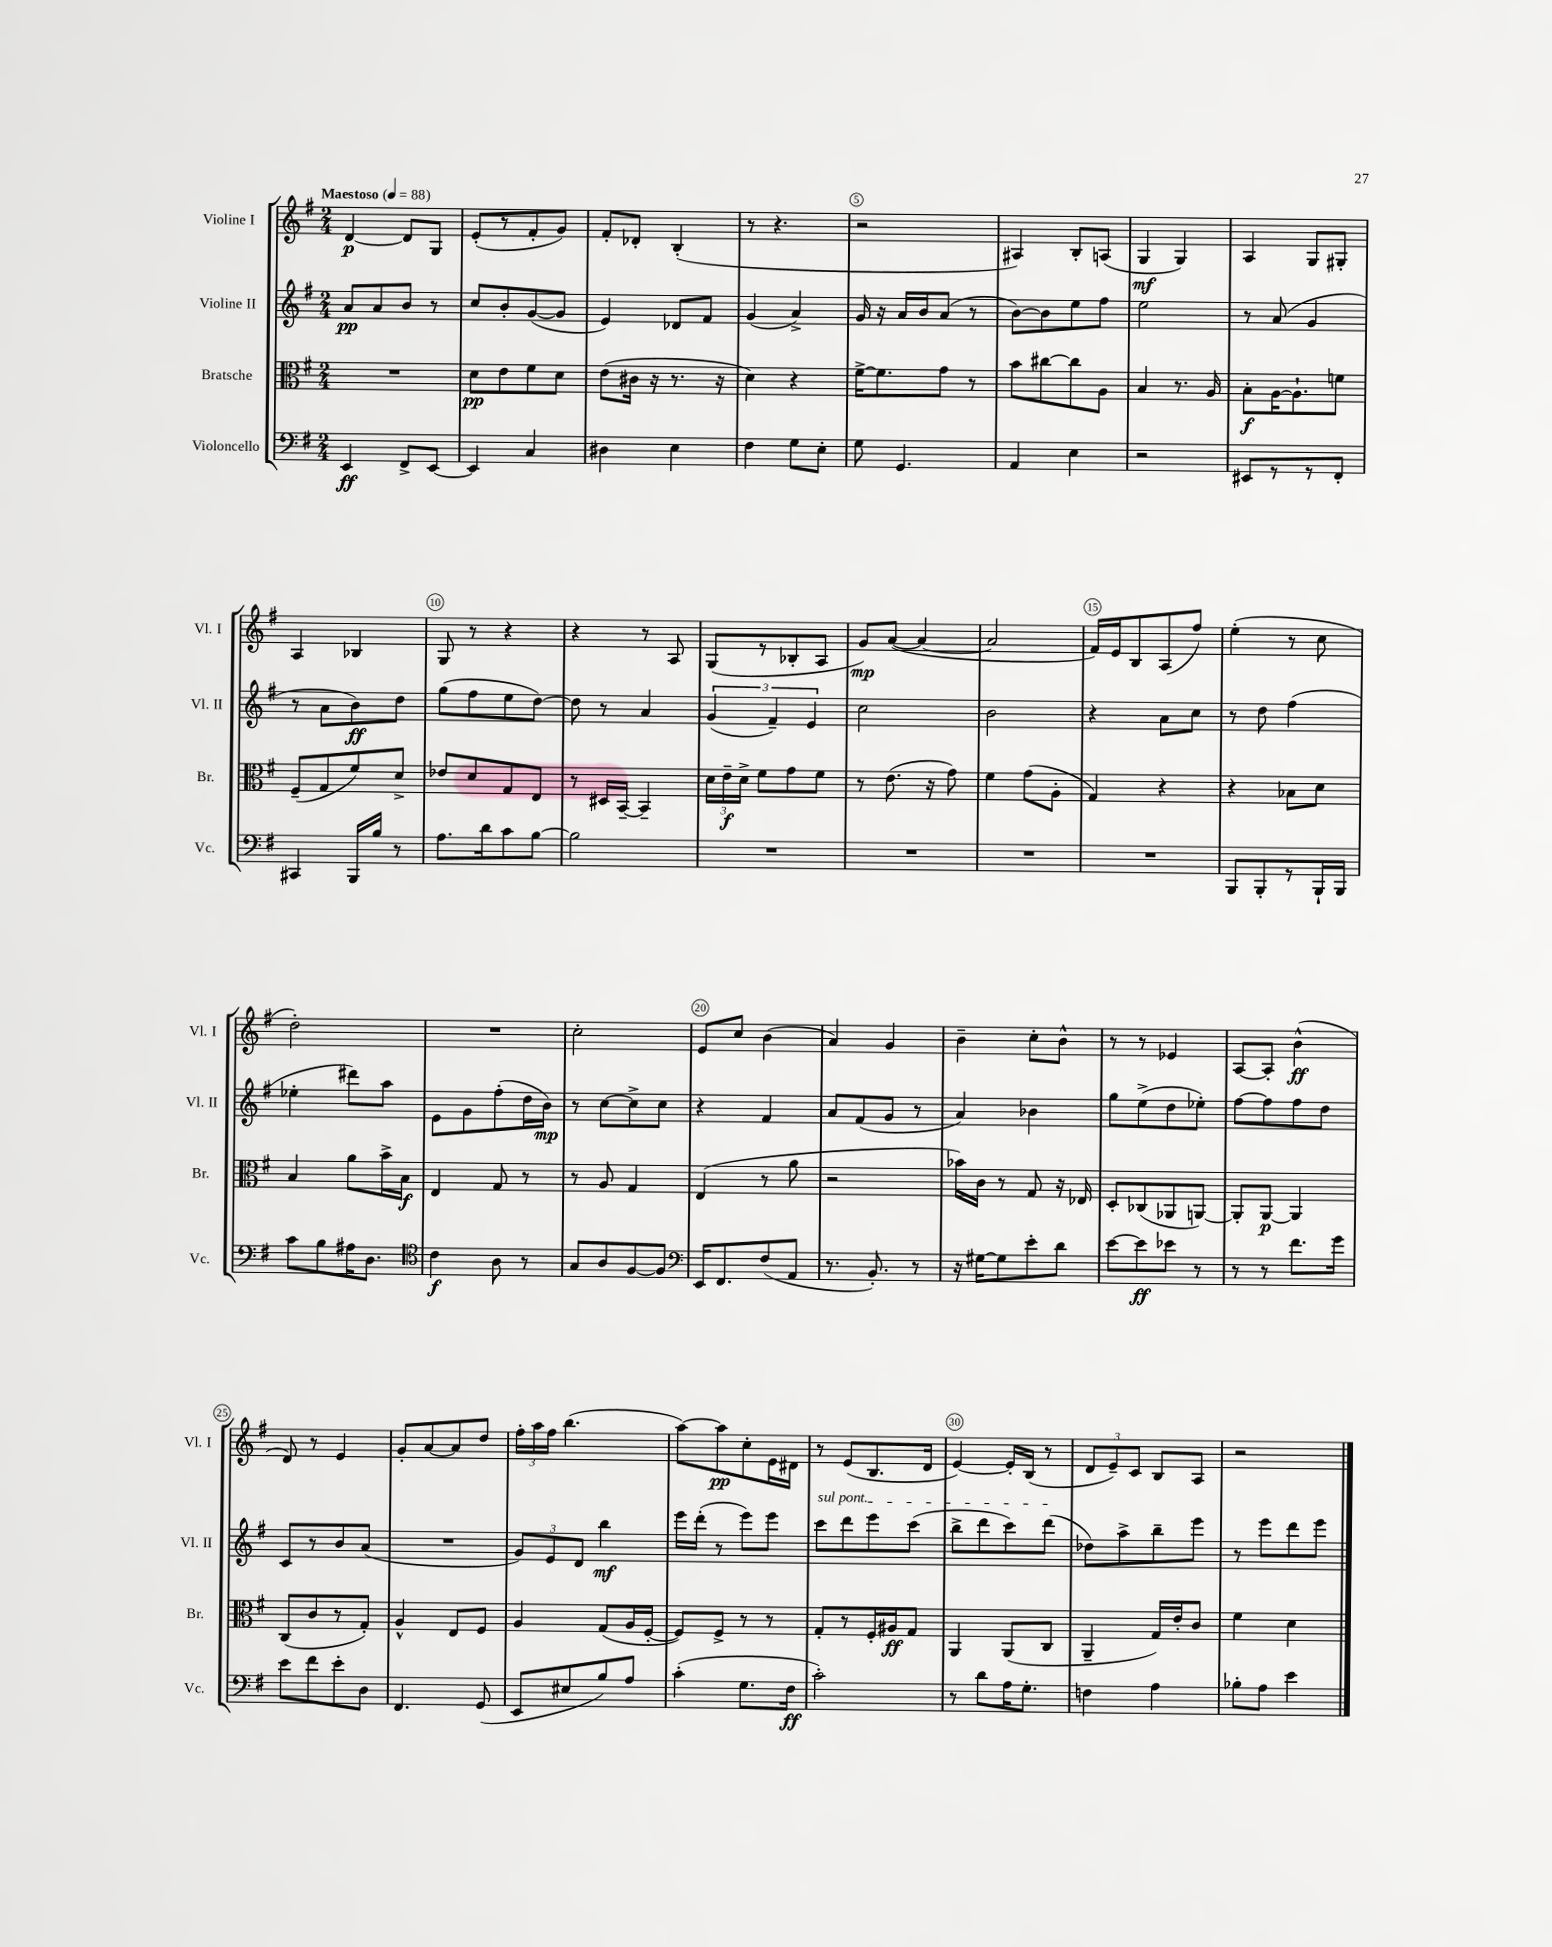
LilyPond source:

<<
\new StaffGroup <<
\new Staff = "s0" \with { instrumentName = "Violine I" shortInstrumentName = "Vl. I" } {
    \clef treble \key g \major \numericTimeSignature \time 2/4 \tempo "Maestoso" 4 = 88
    \autoBeamOff d'4~\p d'8[ g8] |
    e'8[-.( r8 fis'8-. g'8]) |
    fis'8[-. des'8]-. b4-.( |
    r8 r4. |
    r2 |
    ais4) b8[-. a8]( |
    g4\mf g4) |
    a4 g8[ gis8]-. |
    a4 bes4 |
    g8 r8 r4 |
    r4 r8 a8 |
    g8[( r8 bes8-. a8] |
    g'8[\mp) a'8]~( a'4~ |
    a'2 |
    fis'16[) e'16 b8 a8( fis''8]) |
    e''4-.( r8 c''8 |
    d''2-.) |
    R2 |
    c''2-. |
    e'8[ c''8] b'4( |
    a'4) g'4 |
    b'4-- c''8[-. b'8]-^ |
    r8 r8 ees'4 |
    a8[~ a8]-. b'4-^\ff( |
    d'8) r8 e'4 |
    g'8[-. a'8~ a'8 d''8] |
    \tuplet 3/2 { fis''16[-. a''16 fis''16] } b''4.( |
    a''8[~) a''8\pp c''8-. e'16 dis'16] |
    r8 e'8[( b8. d'16] |
    e'4~) e'16[-. b16]( r8 |
    \tuplet 3/2 { d'8[ e'8--) c'8] } b8[ a8] |
    r2 \bar "|." |
}
\new Staff = "s1" \with { instrumentName = "Violine II" shortInstrumentName = "Vl. II" } {
    \clef treble \key g \major \numericTimeSignature \time 2/4
    \autoBeamOff a'8[\pp a'8 b'8] r8 |
    c''8[ b'8-. g'8~( g'8] |
    e'4) des'8[ fis'8] |
    g'4( a'4->) |
    g'16 r16 a'16[ b'16 a'8]( r8 |
    b'8[~) b'8 e''8 fis''8] |
    e''2 |
    r8 a'8( g'4 |
    r8 a'8[ b'8\ff) d''8] |
    g''8[( fis''8 e''8 d''8]~) |
    d''8 r8 a'4 |
    \tuplet 3/2 { g'4( fis'4--) e'4 } |
    c''2 |
    b'2 |
    r4 a'8[ c''8] |
    r8 d''8 fis''4( |
    ees''4-. dis'''8[) a''8] |
    e'8[ g'8 fis''8-.( d''16 b'16]\mp) |
    r8 c''8[~ c''8-> c''8] |
    r4 fis'4 |
    a'8[ fis'8( g'8] r8 |
    a'4) bes'4 |
    g''8[ e''8->( d''8 ees''8]-.) |
    fis''8[~ fis''8 fis''8 d''8] |
    c'8[ r8 b'8 a'8]( |
    R2 |
    \tuplet 3/2 { g'8[) e'8 d'8] } b''4\mf |
    e'''16[ d'''16]-.( r8 e'''8[) e'''8] |
    \once \override TextSpanner.bound-details.left.text = \markup { \italic "sul pont." } c'''8[\startTextSpan d'''8 e'''8 c'''8]( |
    b''8[-> d'''8 c'''8) d'''8]\stopTextSpan( |
    des''8[) a''8-> b''8-- e'''8] |
    r8 e'''8[ d'''8 e'''8] \bar "|." |
}
\new Staff = "s2" \with { instrumentName = "Bratsche" shortInstrumentName = "Br." } {
    \clef alto \key g \major \numericTimeSignature \time 2/4
    \autoBeamOff R2 |
    d'8[\pp e'8 fis'8 d'8] |
    e'8[( cis'16] r16 r8. r16 |
    d'4) r4 |
    fis'16[~-> fis'8. g'8] r8 |
    b'8[ cis''8~ cis''8 a8] |
    b4 r8. a16 |
    b8[-.\f a16~ a8.-! f'8] |
    fis8[--( g8 fis'8) d'8]-> |
    ees'8[ d'8 g8 e8] |
    r8 dis16[ b,16]~-- b,4-- |
    \tuplet 3/2 { d'16[ e'16--\f d'16]-> } fis'8[ g'8 fis'8] |
    r8 e'8.( r16 g'8) |
    fis'4 g'8[( a8]-. |
    g4) r4 |
    r4 bes8[ d'8] |
    b4 a'8[ b'16-> b16]\f |
    e4 g8 r8 |
    r8 a8 g4 |
    e4( r8 a'8 |
    r2 |
    bes'16[) c'16] r8 g8 r16 ees16 |
    d8[-. ces8( aes,8 a,8]~) |
    a,8[-. a,8]~\p a,4 |
    c8[( c'8 r8 g8]-.) |
    a4-^ e8[ fis8] |
    a4 g8[( a16 fis16]~-. |
    fis8[) fis8]-> r8 r8 |
    g8[-. r8 fis16-. ais16\ff g8] |
    a,4 a,8[( c8] |
    a,4-- g16[) e'16-. c'8] |
    fis'4 d'4 \bar "|." |
}
\new Staff = "s3" \with { instrumentName = "Violoncello" shortInstrumentName = "Vc." } {
    \clef bass \key g \major \numericTimeSignature \time 2/4
    \autoBeamOff e,4\ff fis,8[-> e,8]~ |
    e,4 c4 |
    dis4 e4 |
    fis4 g8[ e8]-. |
    g8 g,4. |
    a,4 e4 |
    r2 |
    eis,8[ r8 r8 fis,8]-. |
    cis,4 b,,16[ b16] r8 |
    a8.[ d'16 c'8 b8]~ |
    b2 |
    R2 |
    R2 |
    R2 |
    R2 |
    b,,8[ b,,8-. r8 b,,16-! b,,16] |
    c'8[ b8 ais16 d8.] |
    \clef tenor c'4\f a8 r8 |
    g8[ a8 fis8~ fis8] |
    \clef bass e,16[ fis,8. fis8( a,8] |
    r8. b,8.-.) r8 |
    r16 gis16[~ gis8 e'8-. d'8] |
    e'8[~ e'8\ff ees'8] r8 |
    r8 r8 fis'8.[ g'16] |
    e'8[ fis'8 e'8-. d8] |
    fis,4. g,8( |
    e,8[ eis8 b8) a8] |
    c'4-.( g8.[ fis16]\ff |
    c'2-.) |
    r8 d'8[ a16 g8.]-. |
    f4 a4 |
    bes8[-. a8] e'4 \bar "|." |
}
>>
>>
\layout { \context { \Score \override BarNumber.break-visibility = ##(#f #t #t) barNumberVisibility = #(every-nth-bar-number-visible 5) \override BarNumber.stencil = #(make-stencil-circler 0.1 0.3 ly:text-interface::print) } }
